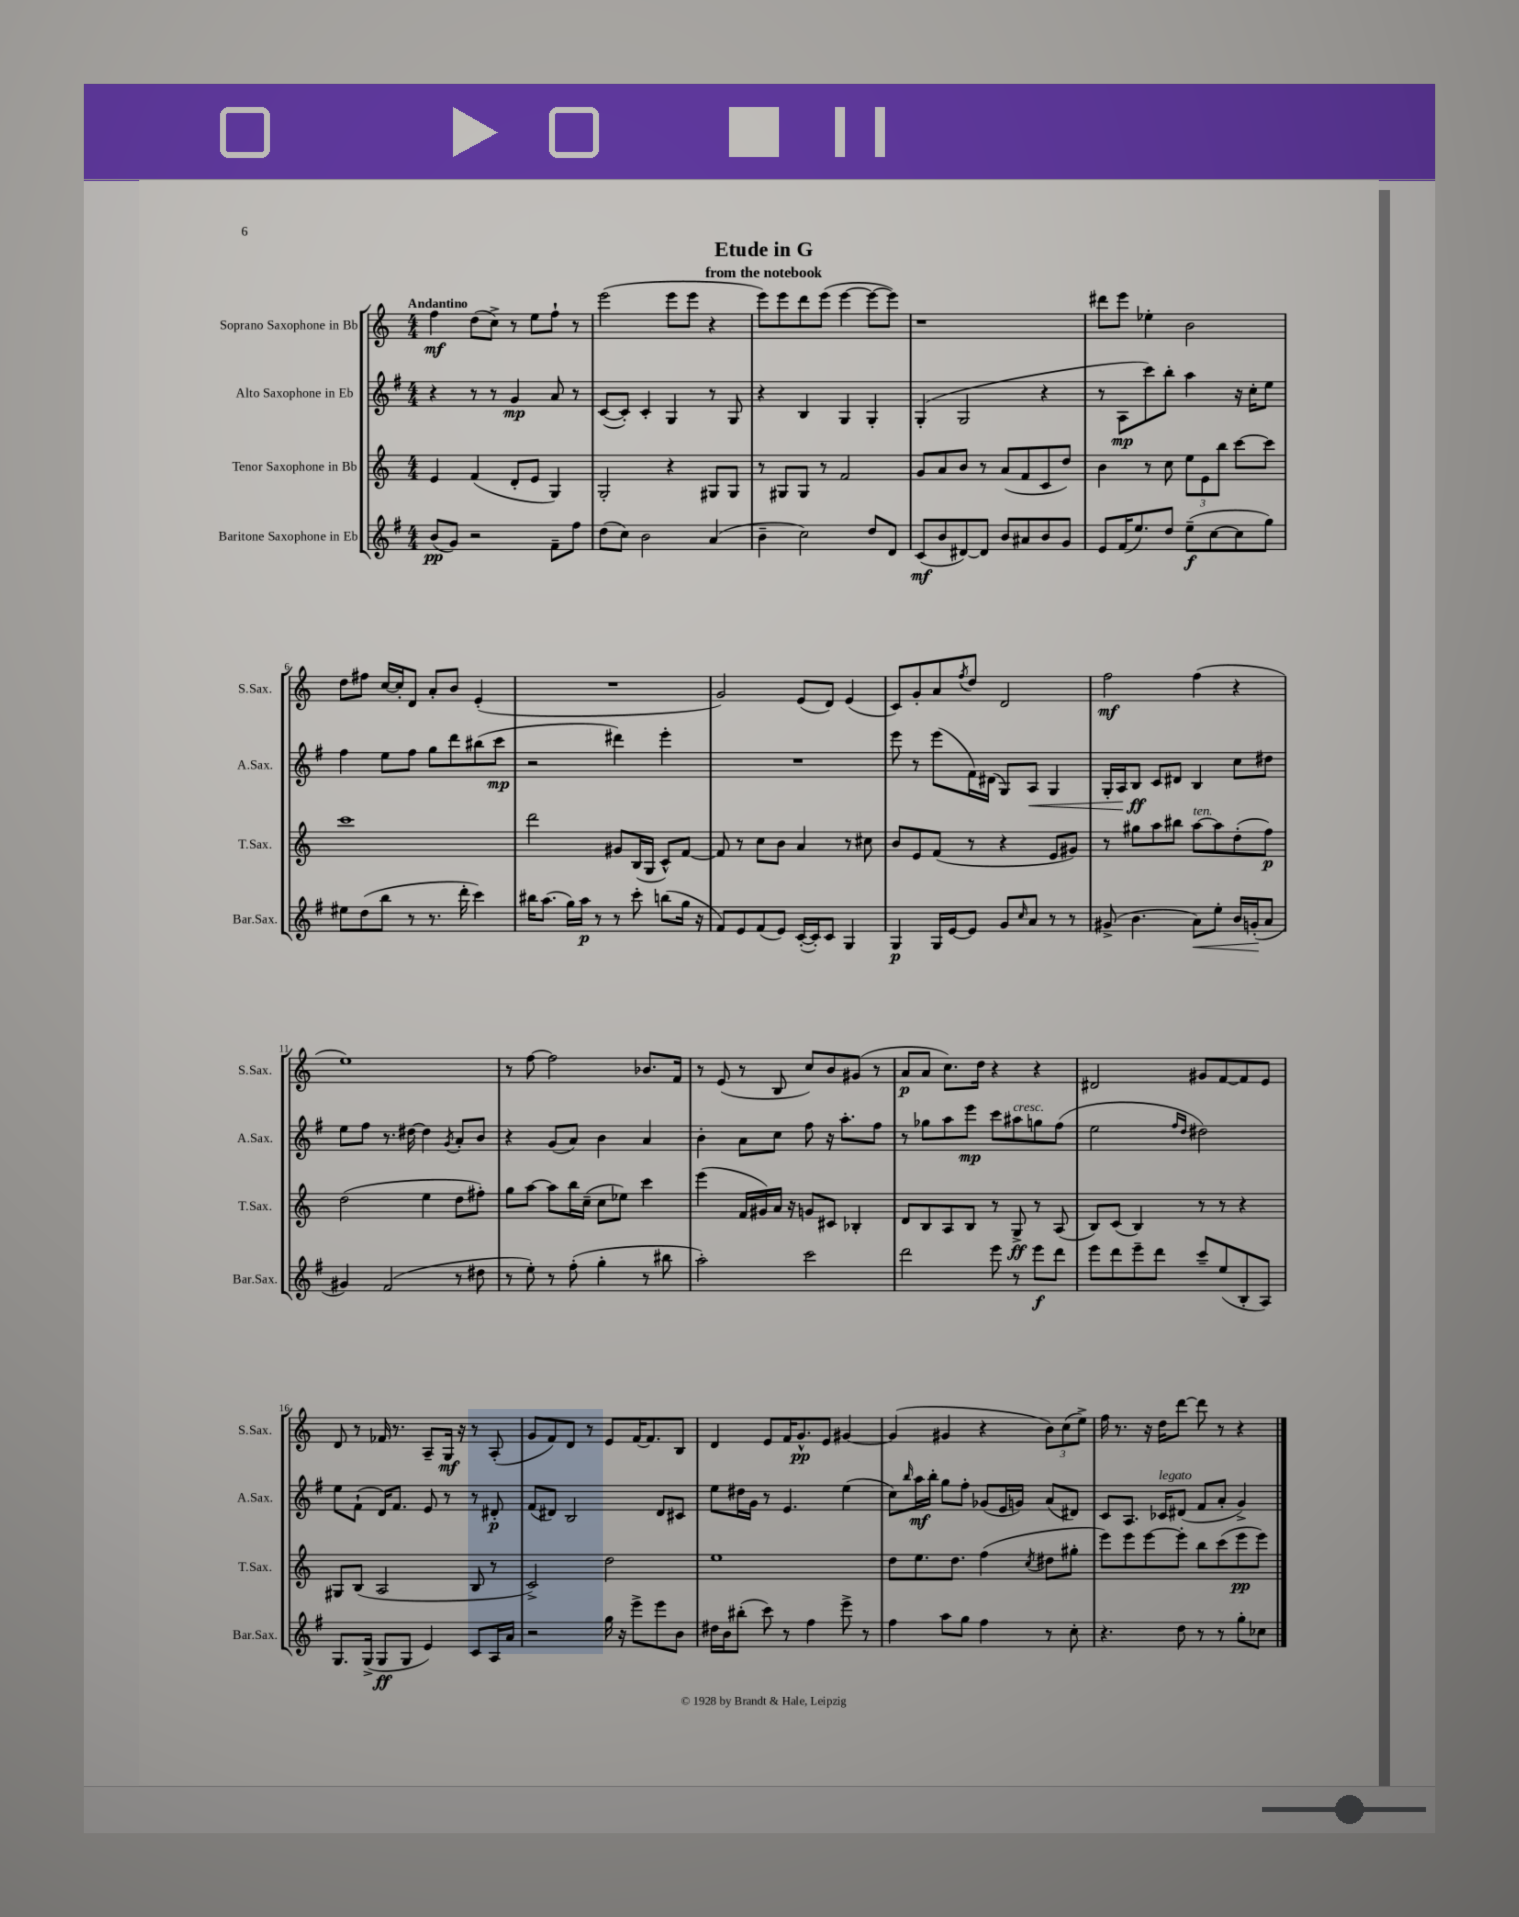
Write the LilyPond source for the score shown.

\header { title = "Etude in G" subtitle = "from the notebook" }
<<
\new StaffGroup <<
\new Staff = "s0" \with { instrumentName = "Soprano Saxophone in Bb" shortInstrumentName = "S.Sax." } {
    \clef treble \key c \major \numericTimeSignature \time 4/4 \tempo "Andantino"
    f''4\mf d''8( c''8->) r8 e''8 f''8-! r8 |
    e'''2( e'''8 e'''8 r4 |
    e'''8) e'''8 d'''8 e'''8( e'''4~ e'''8~ e'''8) |
    r1 |
    dis'''8 e'''8 ees''4-. b'2 |
    d''8 fis''8 c''16~ c''16-. d'8 a'8-. b'8 e'4-.( |
    R1 |
    g'2) e'8( d'8) e'4( |
    c'8) g'8-. a'8 \acciaccatura { f''8 } d''8 d'2 |
    f''2\mf f''4( r4 |
    e''1) |
    r8 f''8~ f''2 bes'8. f'16 |
    r8 e'8( r8 b8 c''8) b'8 gis'8( r8 |
    a'8\p a'8 c''8.) d''16 r4 r4 |
    dis'2 gis'8 f'8~ f'8 e'8 |
    d'8 r8 fes'16 r8. a8-- g16\mf r16 r8 a8-.( |
    g'8 f'8) d'8 r8 e'8 f'16~ f'8. b8 |
    d'4 e'8 f'16 g'8.-^\pp e'8 gis'4~ |
    gis'4( gis'4 r4 \tuplet 3/2 { b'8) c''8( e''8->) } |
    f''16 r8. r16 d''16 d'''8~ d'''8 r8 r4 \bar "|." |
}
\new Staff = "s1" \with { instrumentName = "Alto Saxophone in Eb" shortInstrumentName = "A.Sax." } {
    \clef treble \key g \major \numericTimeSignature \time 4/4
    r4 r8 r8 g'4\mp a'8 r8 |
    c'8~( c'8-.) c'4-. g4 r8 g8 |
    r4 b4 g4 g4-. |
    g4-.( g2 r4 |
    r8 a8\mp c'''8) b''8-. a''4 r16 c''16-. e''8 |
    fis''4 e''8 fis''8 g''8 d'''8 bis''8( c'''8\mp |
    r2 dis'''4) e'''4-. |
    R1 |
    e'''8 r8 e'''8( fis'16) dis'16( g8) a8\< g4 |
    g16-. a16 b8\ff\! c'8 dis'8 b4 c''8 dis''8 |
    e''8 fis''8 r8. dis''16~ dis''4 \acciaccatura { g'8 } a'8-. b'8 |
    r4 g'8( a'8) b'4 a'4 |
    b'4-. a'8 c''8 fis''8 r16 a''8.-. fis''8 |
    r8 ges''8 a''8 e'''8\mp c'''8 ais''8^\markup { \italic "cresc." } g''8 fis''8( |
    e''2 \grace { fis''16 d''16 } dis''2) |
    e''8 fis'8-!( d'16) fis'8. e'8 r8 r8 dis'8-.\p |
    fis'8( dis'8) b2 dis'8 cis'8 |
    e''8 dis''16 g'16 r8 e'4. e''4( |
    c''8) \grace { b''16 } a''16\mf b''16-. g''8 fis''8-. ges'8( e'16 g'16) a'8( dis'8) |
    c'8 a8. ces'16^\markup { \italic "legato" } dis'8( fis'8 a'8-. g'4->) \bar "|." |
}
\new Staff = "s2" \with { instrumentName = "Tenor Saxophone in Bb" shortInstrumentName = "T.Sax." } {
    \clef treble \key c \major \numericTimeSignature \time 4/4
    e'4 f'4( d'8-. e'8 g4) |
    g2-. r4 gis8 gis8 |
    r8 gis8 gis8 r8 f'2 |
    g'8 a'8 b'8 r8 a'8( f'8 c'8 d''8) |
    b'4 r8 c''8 \tuplet 3/2 { e''8 e'8 b''8 } c'''8~ c'''8 |
    c'''1 |
    d'''2 gis'8 b16( g16 c'8-^) f'8~ |
    f'8 r8 c''8 b'8 a'4 r8 cis''8 |
    b'8 e'8 f'8( r8 r4 e'8 gis'8) |
    r8 gis''8 a''8 bis''8 a''8~^\markup { \italic "ten." } a''8 d''8-.( f''8\p) |
    d''2( e''4 d''8 fis''8-.) |
    g''8 a''8~ a''8 b''16 c''16--( c''8 ees''8) c'''4 |
    e'''4( f'16 gis'16) a'16 r16 g'8 cis'8 bes4-. |
    d'8 b8 a8 b8 r8 g8->\ff r8 a8( |
    b8) c'8( b4) r8 r8 r4 |
    gis8 b8( a2 b8 r8 |
    c'2->) d''2 |
    e''1 |
    d''8 e''8. d''8. f''4( \acciaccatura { c''8 } dis''8 gis''8-. |
    e'''8) e'''8 e'''8~ e'''8-. b''8 c'''8( e'''8\pp e'''8) \bar "|." |
}
\new Staff = "s3" \with { instrumentName = "Baritone Saxophone in Eb" shortInstrumentName = "Bar.Sax." } {
    \clef treble \key g \major \numericTimeSignature \time 4/4
    b'8\pp( g'8) r2 fis'8-- fis''8 |
    d''8( c''8) b'2 a'4( |
    b'4-- c''2) d''8 d'8 |
    c'8\mf( b'8 dis'8~) dis'8 b'8 ais'8 b'8 g'8 |
    e'8 fis'16( e''8.) d''8 e''8--\f( c''8~ c''8 g''8) |
    eis''8 d''8( b''8 r8 r8. d'''16-. c'''4) |
    bis''16 a''8.( g''16) a''16\p r8 r8 c'''8-. b''8( g''16 r16 |
    fis'8) e'8 fis'8( e'8) c'16~-.( c'16-.) c'8 g4 |
    g4\p g16 e'16~ e'8 g'8 \grace { c''16 } a'8 r8 r8 |
    gis'8->( b'4. a'8\<) e''8-. b'16 g'16-.\!( a'8 |
    gis'4) fis'2( r8 dis''8 |
    r8 e''8-.) r8 fis''8-.( g''4-. r8 bis''8 |
    a''2-.) c'''2 |
    d'''2 e'''8 r8 e'''8\f d'''8 |
    e'''8 d'''8 e'''8-- d'''8 c'''8-- e''8( b8-. a8) |
    g8. g16->( g8\ff g8 e'4) c'8 a16 a'16 |
    r2 g''16 r16 e'''8-> e'''8 b'8 |
    dis''16 b'16 bis''8-.( c'''8) r8 fis''4 e'''8-> r8 |
    fis''4 a''8 g''8 fis''4 r8 c''8-. |
    r4. d''8 r8 r8 g''8-. ces''8 \bar "|." |
}
>>
>>
